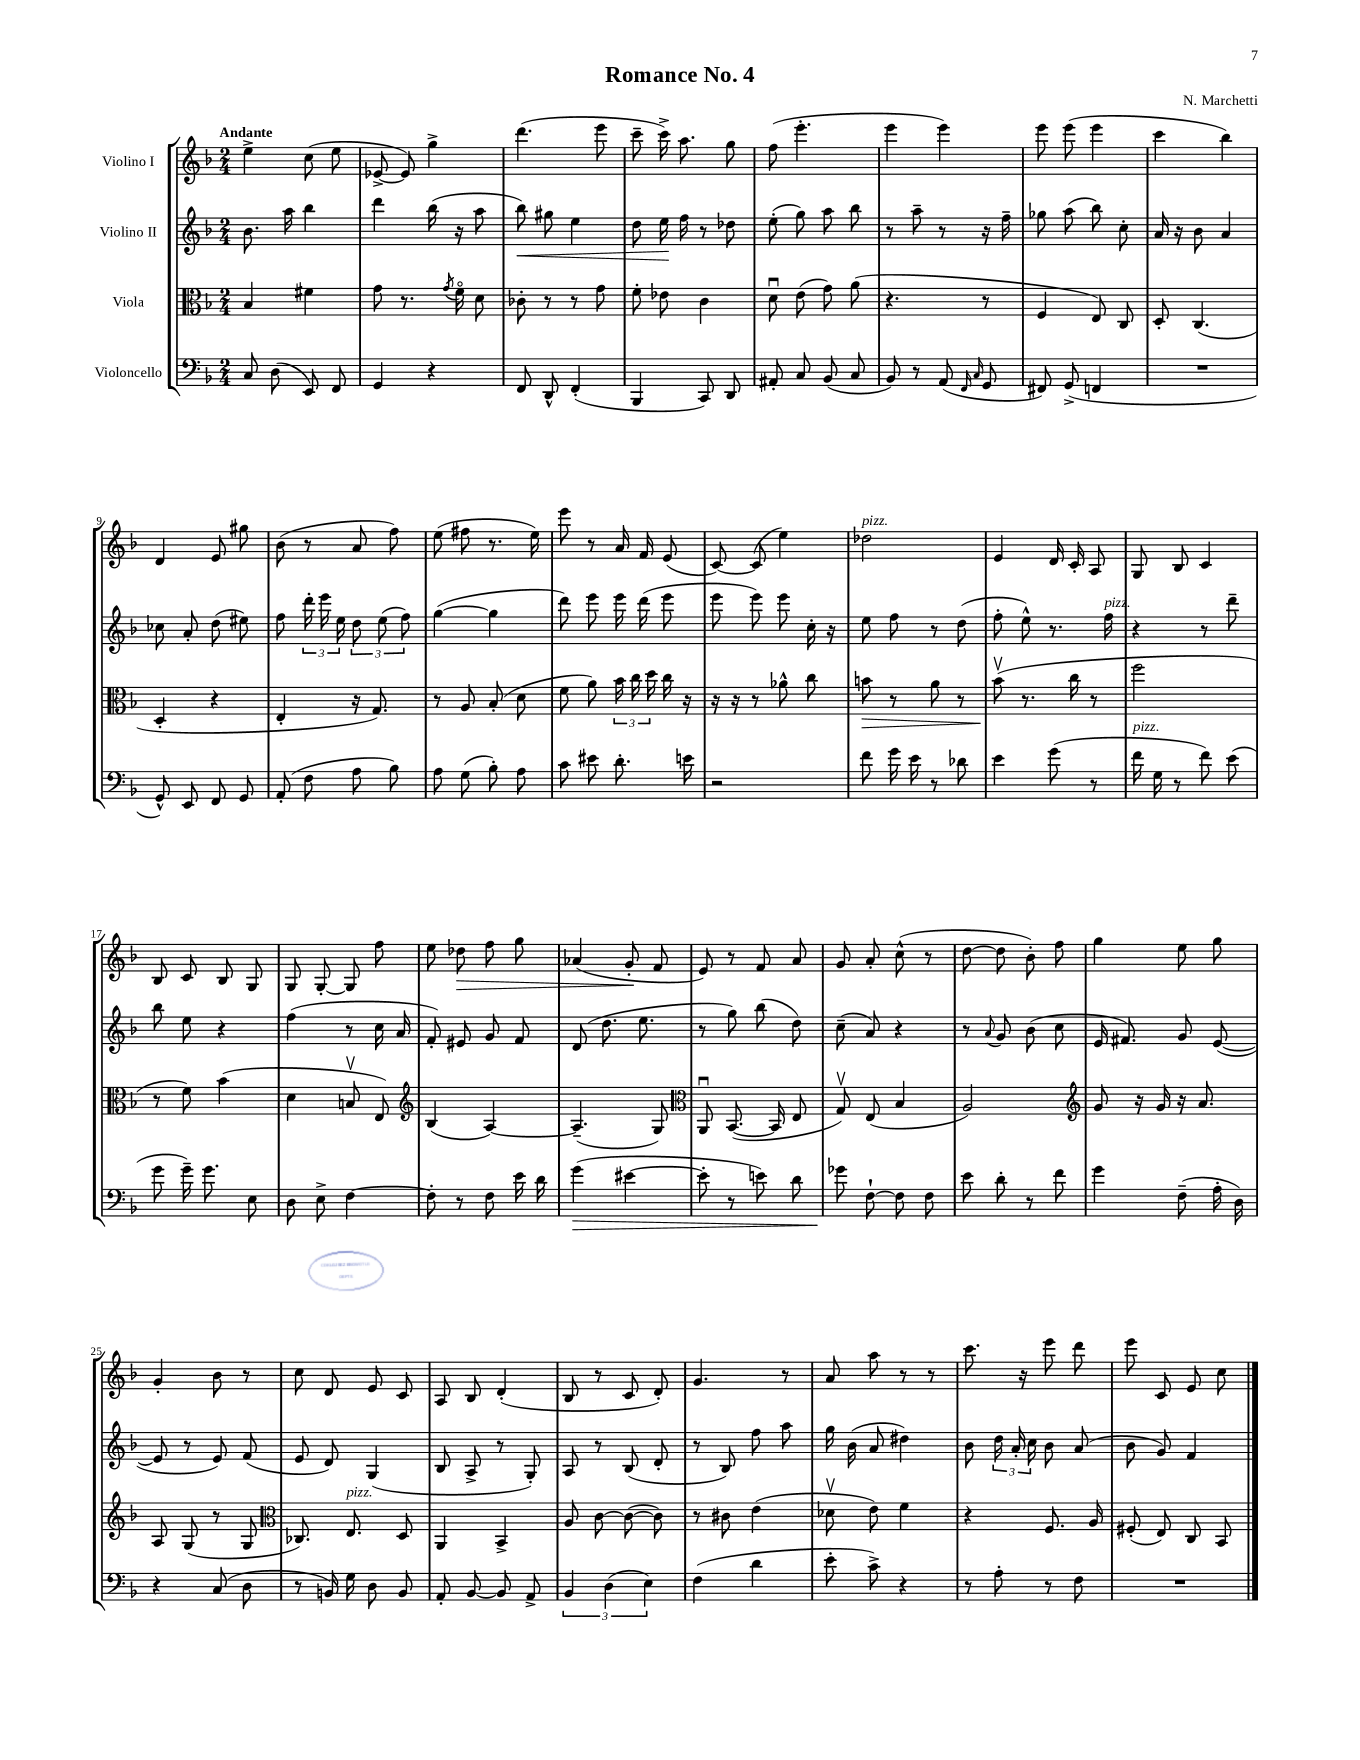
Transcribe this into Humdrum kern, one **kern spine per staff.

**kern	**dynam	**kern	**dynam	**kern	**dynam	**kern	**dynam
*part4	*part4	*part3	*part3	*part2	*part2	*part1	*part1
*staff4	*staff4	*staff3	*staff3	*staff2	*staff2	*staff1	*staff1
*I"Violoncello	*	*I"Viola	*	*I"Violino II	*	*I"Violino I	*
*clefF4	*	*clefC3	*	*clefG2	*	*clefG2	*
*k[b-]	*	*k[b-]	*	*k[b-]	*	*k[b-]	*
*M2/4	*	*M2/4	*	*M2/4	*	*M2/4	*
=1	=1	=1	=1	=1	=1	=1	=1
!	!	!	!	!	!	!LO:TX:a:B:t=Andante	!
8C/	.	4B-/	.	8.b-\	.	4ee^\	.
(8D\	.	.	.	.	.	.	.
.	.	.	.	16aa\	.	.	.
8EE/)	.	4f#X\	.	4bb-\	.	(8cc\	.
8FF/	.	.	.	.	.	8ee\	.
=2	=2	=2	=2	=2	=2	=2	=2
4GG/	.	8g\	.	4ddd\	.	[8e-X^/	.
.	.	8.r	.	.	.	8e-/])	.
4r	.	.	.	(16bb-\	.	4gg^\	.
.	.	8qg/	.	.	.	.	.
.	.	16f\	.	16r	.	.	.
.	.	8d\	.	8aa\	.	.	.
=3	=3	=3	=3	=3	=3	=3	=3
!	!	!	!	!	!LO:HP:b	!	!
8FF/	.	8c-X'\	.	8bb-\)	<	(4.ddd\	.
8DD^^/	.	8r	.	8gg#X\	.	.	.
(4FF'/	.	8r	.	4ee\	.	.	.
.	.	8g\	.	.	.	8eee\	.
=4	=4	=4	=4	=4	=4	=4	=4
4BBB-/	.	8f'\	.	8dd\	.	8ccc~\	.
.	.	8e-X\	.	16ee\	.	16ccc^\)	.
.	.	.	.	16ff\	[	8.aa\	.
8CC/)	.	4c\	.	8r	.	.	.
8DD/	.	.	.	8dd-X\	.	8gg\	.
=5	=5	=5	=5	=5	=5	=5	=5
8AA#X'/	.	8du\	.	(8ee'\	.	(8ff\	.
8C/	.	(8e\	.	8gg\)	.	4.eee'\	.
(8BB-/	.	8g\)	.	8aa\	.	.	.
8C/	.	(8a\	.	8bb-\	.	.	.
=6	=6	=6	=6	=6	=6	=6	=6
8BB-/)	.	4.r	.	8r	.	4eee\	.
8r	.	.	.	8aa~\	.	.	.
(8AA/	.	.	.	8r	.	4eee\)	.
16qqFF/	.	.	.	.	.	.	.
16qqC/	.	.	.	.	.	.	.
8GG/	.	8r	.	16r	.	.	.
.	.	.	.	16ff~\	.	.	.
=7	=7	=7	=7	=7	=7	=7	=7
8FF#X/)	.	4F/	.	8gg-X\	.	8eee\	.
(8GG^/	.	.	.	(8aa\	.	(8eee\	.
4FFn/	.	8E/)	.	8bb-\)	.	4eee\	.
.	.	8C/	.	8cc'\	.	.	.
=8	=8	=8	=8	=8	=8	=8	=8
2r	.	8D'/	.	16a/	.	4ccc\	.
.	.	.	.	16r	.	.	.
.	.	(4.C/	.	8b-\	.	.	.
.	.	.	.	4a/	.	4bb-\)	.
!!LO:LB:g=z
=9	=9	=9	=9	=9	=9	=9	=9
8GG^^/)	.	4D'/	.	8cc-X\	.	4d/	.
8EE/	.	.	.	8a'/	.	.	.
8FF/	.	4r	.	(8dd\	.	8e/	.
8GG/	.	.	.	8ee#X\)	.	8gg#X\	.
=10	=10	=10	=10	=10	=10	=10	=10
(8AA'/	.	4E'/	.	8ff\	.	(8b-\	.
8F\	.	.	.	24ddd'\	.	8r	.
.	.	.	.	24eee\	.	.	.
.	.	.	.	24ee\	.	.	.
8A\	.	16r	.	12dd\	.	8a/	.
.	.	8.G/)	.	.	.	.	.
.	.	.	.	(12ee\	.	.	.
8B-\)	.	.	.	.	.	8ff\)	.
.	.	.	.	12ff\)	.	.	.
=11	=11	=11	=11	=11	=11	=11	=11
8A\	.	8r	.	([4gg\	.	(8ee\	.
(8G\	.	8A/	.	.	.	8ff#X\	.
8B-'\)	.	(8B-'/	.	4gg\]	.	8.r	.
8A\	.	8d\	.	.	.	.	.
.	.	.	.	.	.	16ee\)	.
=12	=12	=12	=12	=12	=12	=12	=12
8c\	.	8f\	.	8ddd\)	.	8eee\	.
8e#X\	.	8a\)	.	8eee\	.	8r	.
8.d'\	.	24b-\	.	16eee\	.	16a/	.
.	.	24cc\	.	.	.	.	.
.	.	.	.	(16ddd\	.	16f/	.
.	.	24dd\	.	.	.	.	.
.	.	16cc\	.	8eee\	.	(8e/	.
16en\	.	16r	.	.	.	.	.
=13	=13	=13	=13	=13	=13	=13	=13
2r	.	16r	.	8eee\	.	[8c/)	.
.	.	16r	.	.	.	.	.
.	.	8r	.	8eee\)	.	(8c/]	.
.	.	8a-X^^\	.	8eee\	.	4ee\)	.
.	.	8cc\	.	16cc'\	.	.	.
.	.	.	.	16r	.	.	.
=14	=14	=14	=14	=14	=14	=14	=14
!	!	!	!	!	!	!LO:TX:a:i:t=pizz.	!
!	!	!	!LO:HP:b	!	!	!	!
8f\	.	8bn\	>	8ee\	.	2dd-X\	.
16g\	.	8r	.	8ff\	.	.	.
16e\	.	.	.	.	.	.	.
8r	.	8a\	.	8r	.	.	.
8d-X\	.	8r	.	(8dd\	.	.	.
=15	=15	=15	=15	=15	=15	=15	=15
4e\	.	(8b-v\	.	8ff'\	.	4e/	.
.	.	8.r	]	8ee^^\)	.	.	.
(8g\	.	.	.	8.r	.	16d/	.
.	.	16cc\	.	.	.	16c'/	.
8r	.	8r	.	.	.	8A/	.
!	!	!	!	!LO:TX:a:i:t=pizz.	!	!	!
.	.	.	.	16ff\	.	.	.
=16	=16	=16	=16	=16	=16	=16	=16
!LO:TX:a:i:t=pizz.	!	!	!	!	!	!	!
16f\	.	2ff\	.	4r	.	8G/	.
16G\	.	.	.	.	.	.	.
8r	.	.	.	.	.	8B-/	.
8f\)	.	.	.	8r	.	4c/	.
(8e\	.	.	.	8ddd~\	.	.	.
!!LO:LB:g=z
=17	=17	=17	=17	=17	=17	=17	=17
8g\	.	8r	.	8bb-\	.	8B-/	.
16g~\)	.	8f\)	.	8ee\	.	8c/	.
8.g\	.	.	.	.	.	.	.
.	.	(4b-\	.	4r	.	8B-/	.
8E\	.	.	.	.	.	8G/	.
=18	=18	=18	=18	=18	=18	=18	=18
8D\	.	4d\	.	(4ff\	.	8G/	.
8E^\	.	.	.	.	.	[8G'/	.
[4F\	.	8Bnv/	.	8r	.	8G/]	.
.	.	8E/)	.	16cc\	.	8ff\	.
.	.	.	.	16a/	.	.	.
=19	=19	=19	=19	=19	=19	=19	=19
*	*	*clefG2	*	*	*	*	*
8F'\]	.	(4B-/	.	8f'/)	.	8ee\	.
!	!	!	!	!	!	!	!LO:HP:b
8r	.	.	.	8e#X/	.	8dd-X\	>
8F\	.	[4A/)	.	8g/	.	8ff\	.
16e\	.	.	.	8f/	.	8gg\	.
16d\	.	.	.	.	.	.	.
=20	=20	=20	=20	=20	=20	=20	=20
!	!LO:HP:b	!	!	!	!	!	!
(4g\	>	(4.A~/]	.	(8d/	.	(4a-X/	.
.	.	.	.	8.dd\	.	.	.
[4e#X\	.	.	.	.	.	8g'/	.
.	.	.	.	8.ee\	.	.	.
.	.	8G/)	.	.	.	8f/	]
=21	=21	=21	=21	=21	=21	=21	=21
*	*	*clefC3	*	*	*	*	*
8e#'\]	.	8AAu/	.	8r	.	8e/)	.
8r	.	([8.BB-/	.	8gg\)	.	8r	.
8en\)	.	.	.	(8bb-\	.	8f/	.
.	.	16BB-/]	.	.	.	.	.
8d\	.	8E/	.	8dd\)	.	8a/	.
=22	=22	=22	=22	=22	=22	=22	=22
8g-X\	.	8Gv/)	.	(8cc~\	.	8g/	.
[8F`\	]	(8E/	.	8a/)	.	8a'/	.
8F\]	.	4B-/	.	4r	.	(8cc^^\	.
8F\	.	.	.	.	.	8r	.
=23	=23	=23	=23	=23	=23	=23	=23
8e\	.	2A/)	.	8r	.	[8dd\	.
.	.	.	.	8qqa/	.	.	.
8d'\	.	.	.	8g/	.	8dd\]	.
8r	.	.	.	(8b-\	.	8b-'\)	.
8f\	.	.	.	8cc\	.	8ff\	.
=24	=24	=24	=24	=24	=24	=24	=24
*	*	*clefG2	*	*	*	*	*
4g\	.	8g/	.	16e/	.	4gg\	.
.	.	.	.	8.f#X/)	.	.	.
.	.	16r	.	.	.	.	.
.	.	16g/	.	.	.	.	.
(8F~\	.	16r	.	8g/	.	8ee\	.
.	.	8.a/	.	.	.	.	.
16A'\	.	.	.	([8e/	.	8gg\	.
16D\)	.	.	.	.	.	.	.
!!LO:LB:g=z
=25	=25	=25	=25	=25	=25	=25	=25
4r	.	8A/	.	8e/]	.	4g'/	.
.	.	(8G/	.	8r	.	.	.
(8C/	.	8r	.	8e/)	.	8b-\	.
8D\	.	8G/	.	(8f/	.	8r	.
=26	=26	=26	=26	=26	=26	=26	=26
*	*	*clefC3	*	*	*	*	*
8r	.	8.C-X/)	.	8e/	.	8cc\	.
16BBn/)	.	.	.	8d/)	.	8d/	.
!	!	!LO:TX:a:i:t=pizz.	!	!	!	!	!
16G\	.	8.E/	.	.	.	.	.
8D\	.	.	.	(4G/	.	8e/	.
8BB/	.	8D/	.	.	.	8c/	.
=27	=27	=27	=27	=27	=27	=27	=27
8AA'/	.	4AA/	.	8B-/	.	8A/	.
[8BB-/	.	.	.	8A^/	.	8B-/	.
8BB-/]	.	4BB-^/	.	8r	.	(4d'/	.
8AA^/	.	.	.	8G'/)	.	.	.
=28	=28	=28	=28	=28	=28	=28	=28
6BB-/	.	8A/	.	8A/	.	8B-/	.
.	.	[8c\	.	8r	.	8r	.
(6D\	.	.	.	.	.	.	.
.	.	(8c\_	.	(8B-/	.	8c/	.
6E\)	.	.	.	.	.	.	.
.	.	8c\])	.	8d'/	.	8d'/)	.
=29	=29	=29	=29	=29	=29	=29	=29
(4F\	.	8r	.	8r	.	4.g/	.
.	.	8c#X\	.	8B-/)	.	.	.
4d\	.	(4e\	.	8ff\	.	.	.
.	.	.	.	8aa\	.	8r	.
=30	=30	=30	=30	=30	=30	=30	=30
8e'\	.	8d-Xv\	.	16gg\	.	8a/	.
.	.	.	.	(16b-\	.	.	.
8c^\)	.	8e\)	.	8a/	.	8aa\	.
4r	.	4f\	.	4dd#X\)	.	8r	.
.	.	.	.	.	.	8r	.
=31	=31	=31	=31	=31	=31	=31	=31
8r	.	4r	.	8b-\	.	8.ccc\	.
8A'\	.	.	.	24dd\	.	.	.
.	.	.	.	24a'/	.	.	.
.	.	.	.	.	.	16r	.
.	.	.	.	24cc\	.	.	.
8r	.	8.F/	.	8b-\	.	8eee\	.
8F\	.	.	.	(8a/	.	8ddd\	.
.	.	16A/	.	.	.	.	.
=32	=32	=32	=32	=32	=32	=32	=32
2r	.	(8F#X'/	.	8b-\	.	8eee\	.
.	.	8E/)	.	8g/)	.	8c/	.
.	.	8C/	.	4f/	.	8e/	.
.	.	8BB-/	.	.	.	8cc\	.
==	==	==	==	==	==	==	==
*-	*-	*-	*-	*-	*-	*-	*-
